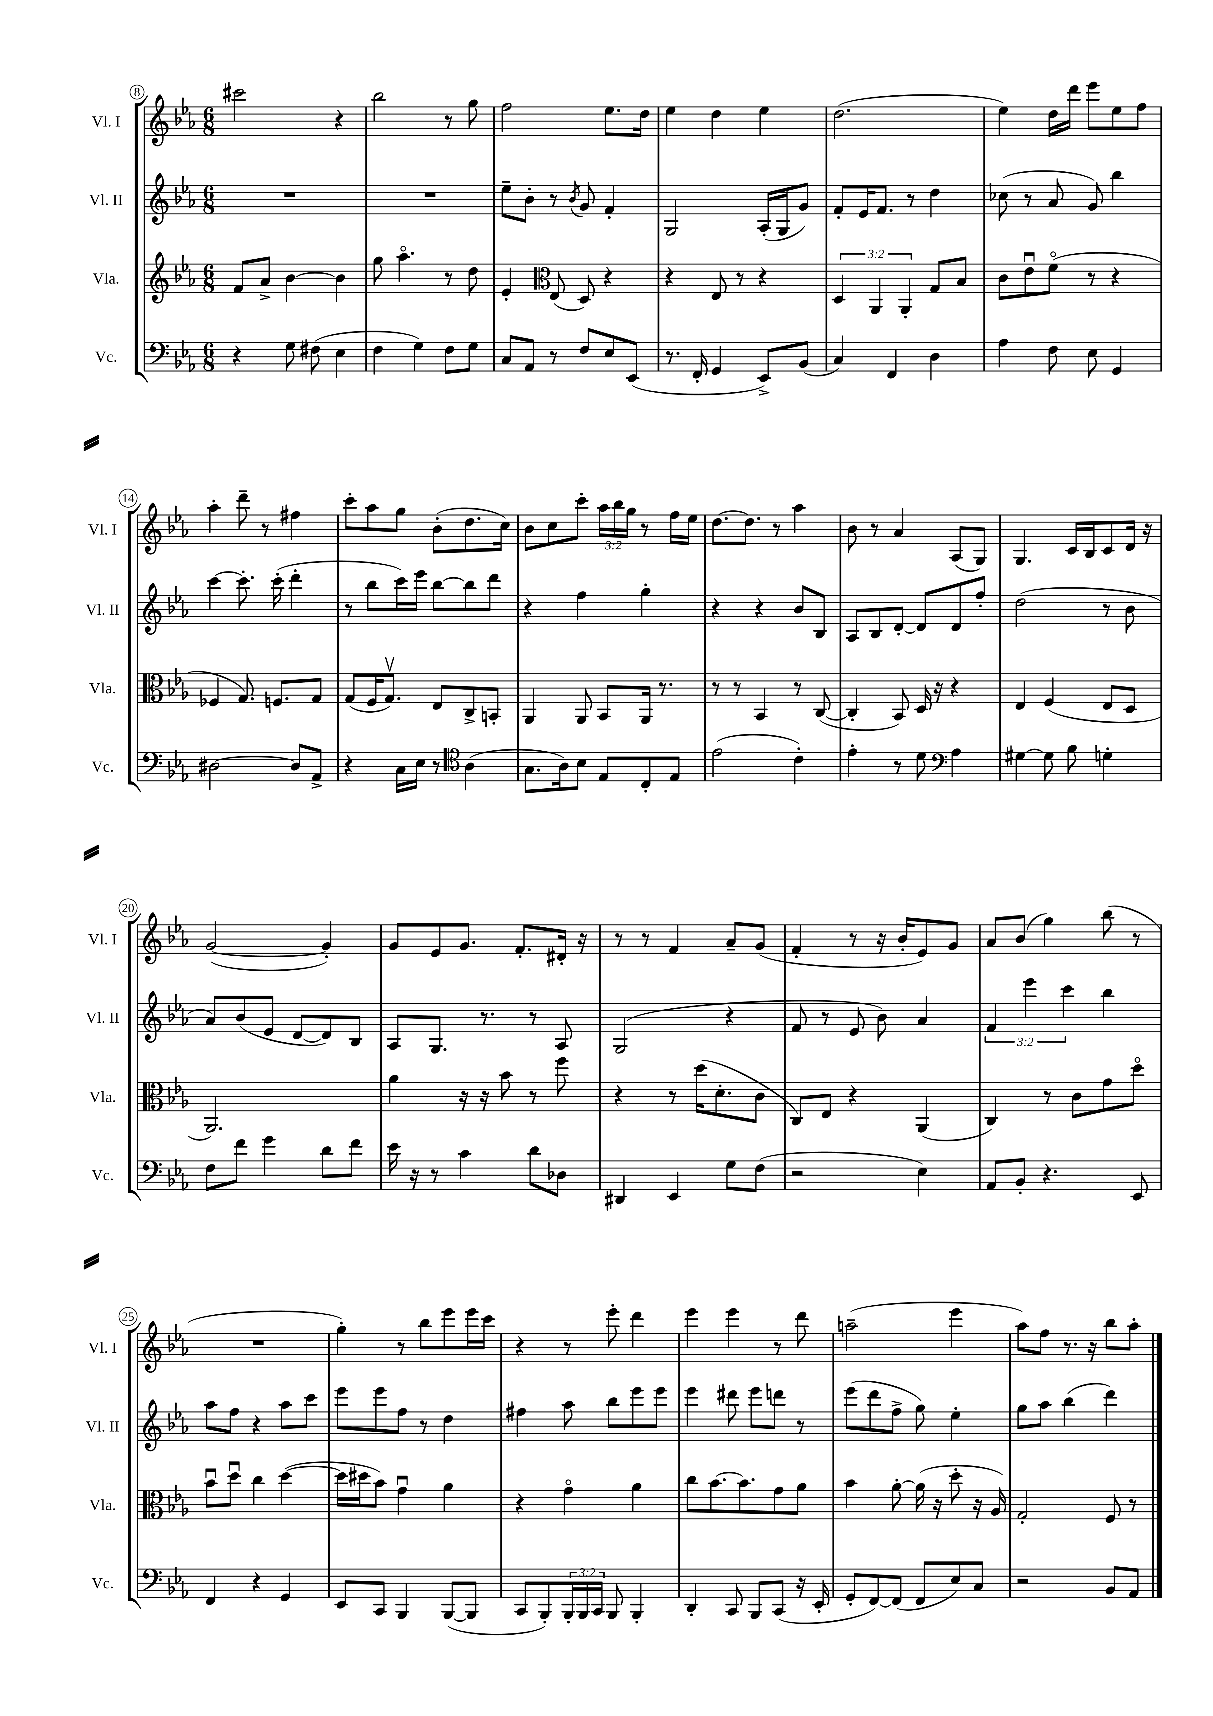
<<
\new StaffGroup <<
\new Staff = "s0" \with { instrumentName = "Vl. I" shortInstrumentName = "Vl. I" } {
    \clef treble \key ees \major \numericTimeSignature \time 6/8 \override Staff.TupletNumber.text = #tuplet-number::calc-fraction-text
    cis'''2 r4 |
    bes''2 r8 g''8 |
    f''2 ees''8. d''16 |
    ees''4 d''4 ees''4 |
    d''2.( |
    ees''4) d''16 d'''16 ees'''8 ees''8 f''8 |
    aes''4-. d'''8-- r8 fis''4 |
    c'''8-. aes''8 g''8 bes'8-.( d''8. c''16) |
    bes'8 c''8 c'''8-. \tuplet 3/2 { aes''16 bes''16 g''16 } r8 f''16 ees''16 |
    d''8.~ d''8. r8 aes''4 |
    bes'8 r8 aes'4 aes8( g8) |
    g4. c'16 bes16 c'8 d'16 r16 |
    g'2~( g'4-.) |
    g'8 ees'8 g'8. f'8.-. dis'16-. r16 |
    r8 r8 f'4 aes'8-- g'8( |
    f'4-. r8 r16 bes'16-. ees'8) g'8 |
    aes'8 bes'8( g''4) bes''8( r8 |
    R2. |
    g''4-.) r8 bes''8 ees'''8 ees'''16 c'''16 |
    r4 r8 ees'''8-. d'''4 |
    ees'''4 ees'''4 r8 d'''8 |
    a''2--( ees'''4 |
    aes''8) f''8 r8. r16 bes''8 aes''8-. \bar "|." |
}
\new Staff = "s1" \with { instrumentName = "Vl. II" shortInstrumentName = "Vl. II" } {
    \clef treble \key ees \major \numericTimeSignature \time 6/8 \override Staff.TupletNumber.text = #tuplet-number::calc-fraction-text
    R2. |
    R2. |
    ees''8-- bes'8-. r8 \acciaccatura { bes'8 } g'8 f'4-. |
    g2 aes16-.( g16 g'8) |
    f'8-. ees'16 f'8. r8 d''4 |
    ces''8( r8 aes'8 g'8) bes''4 |
    c'''4~ c'''8.-. c'''16-.( d'''4-. |
    r8 bes''8 c'''16) ees'''16 bes''8~ bes''8 d'''8 |
    r4 f''4 g''4-. |
    r4 r4 bes'8 bes8 |
    aes8 bes8 d'8~-. d'8 d'8 f''8-. |
    d''2( r8 bes'8 |
    aes'8) bes'8( ees'8 d'8~ d'8) bes8 |
    aes8 g8. r8. r8 aes8 |
    g2( r4 |
    f'8 r8 ees'8 bes'8) aes'4 |
    \tuplet 3/2 { f'4 ees'''4 c'''4 } bes''4 |
    aes''8 f''8 r4 aes''8 c'''8 |
    ees'''8 ees'''8 f''8 r8 d''4 |
    fis''4 aes''8 bes''8 ees'''8 ees'''8 |
    ees'''4 dis'''8 ees'''8 d'''8 r8 |
    ees'''8( d'''8 f''8-> g''8) ees''4-. |
    g''8 aes''8 bes''4( d'''4) \bar "|." |
}
\new Staff = "s2" \with { instrumentName = "Vla." shortInstrumentName = "Vla." } {
    \clef treble \key ees \major \numericTimeSignature \time 6/8 \override Staff.TupletNumber.text = #tuplet-number::calc-fraction-text
    f'8 aes'8-> bes'4~ bes'4 |
    g''8 aes''4.\flageolet r8 d''8 |
    ees'4-. \clef alto ees8( d8) r4 |
    r4 ees8 r8 r4 |
    \tuplet 3/2 { d4 aes,4 aes,4-. } g8 bes8 |
    c'8 ees'8\downbow f'8\flageolet( r8 r4 |
    fes4 g8.) f8. g8 |
    g8( f16 g8.\upbow) ees8 c8-> b,8-. |
    aes,4 aes,8 bes,8 aes,16 r8. |
    r8 r8 bes,4 r8 c8~( |
    c4-. bes,8) d16 r16 r4 |
    ees4 f4( ees8 d8 |
    aes,2.) |
    aes'4 r16 r16 bes'8 r8 f''8 |
    r4 r8 d''16( d'8.-. c'8 |
    c8) ees8 r4 aes,4( |
    c4) r8 c'8 g'8 d''8\flageolet |
    bes'8\downbow d''8\downbow c''4 d''4~( |
    d''16 dis''16 bes'8) g'4\downbow aes'4 |
    r4 g'4\flageolet aes'4 |
    c''8 bes'8.~ bes'8. g'8 aes'8 |
    bes'4 aes'8~-. aes'16( r16 d''8-. r16 aes16) |
    g2-. f8 r8 \bar "|." |
}
\new Staff = "s3" \with { instrumentName = "Vc." shortInstrumentName = "Vc." } {
    \clef bass \key ees \major \numericTimeSignature \time 6/8 \override Staff.TupletNumber.text = #tuplet-number::calc-fraction-text
    r4 g8 fis8( ees4 |
    f4 g4) f8 g8 |
    c8 aes,8 r8 f8 ees8 ees,8( |
    r8. f,16-. g,4 ees,8->) bes,8( |
    c4) f,4 d4 |
    aes4 f8 ees8 g,4 |
    dis2~ dis8 aes,8-> |
    r4 c16 ees16 r8 \clef tenor aes4( |
    g8. aes16) bes8 ees8 c8-. ees8 |
    ees'2( c'4-.) |
    ees'4-. r8 d'8 \clef bass aes4 |
    gis4~ gis8 bes8 g4-. |
    f8 f'8 g'4 d'8 f'8 |
    ees'16 r16 r8 c'4 d'8 des8 |
    dis,4 ees,4 g8 f8( |
    r2 ees4) |
    aes,8 bes,8-. r4. ees,8 |
    f,4 r4 g,4 |
    ees,8 c,8 bes,,4 bes,,8~( bes,,8 |
    c,8 bes,,8-.) \tuplet 3/2 { bes,,16-. bes,,16 c,16 } bes,,8 bes,,4-. |
    d,4-. c,8 bes,,8 c,8( r16 ees,16-. |
    g,8-. f,8~) f,8( f,8 ees8) c8 |
    r2 bes,8 aes,8 \bar "|." |
}
>>
>>
\layout { \context { \Score currentBarNumber = #8 \override BarNumber.stencil = #(make-stencil-circler 0.1 0.3 ly:text-interface::print) } }
